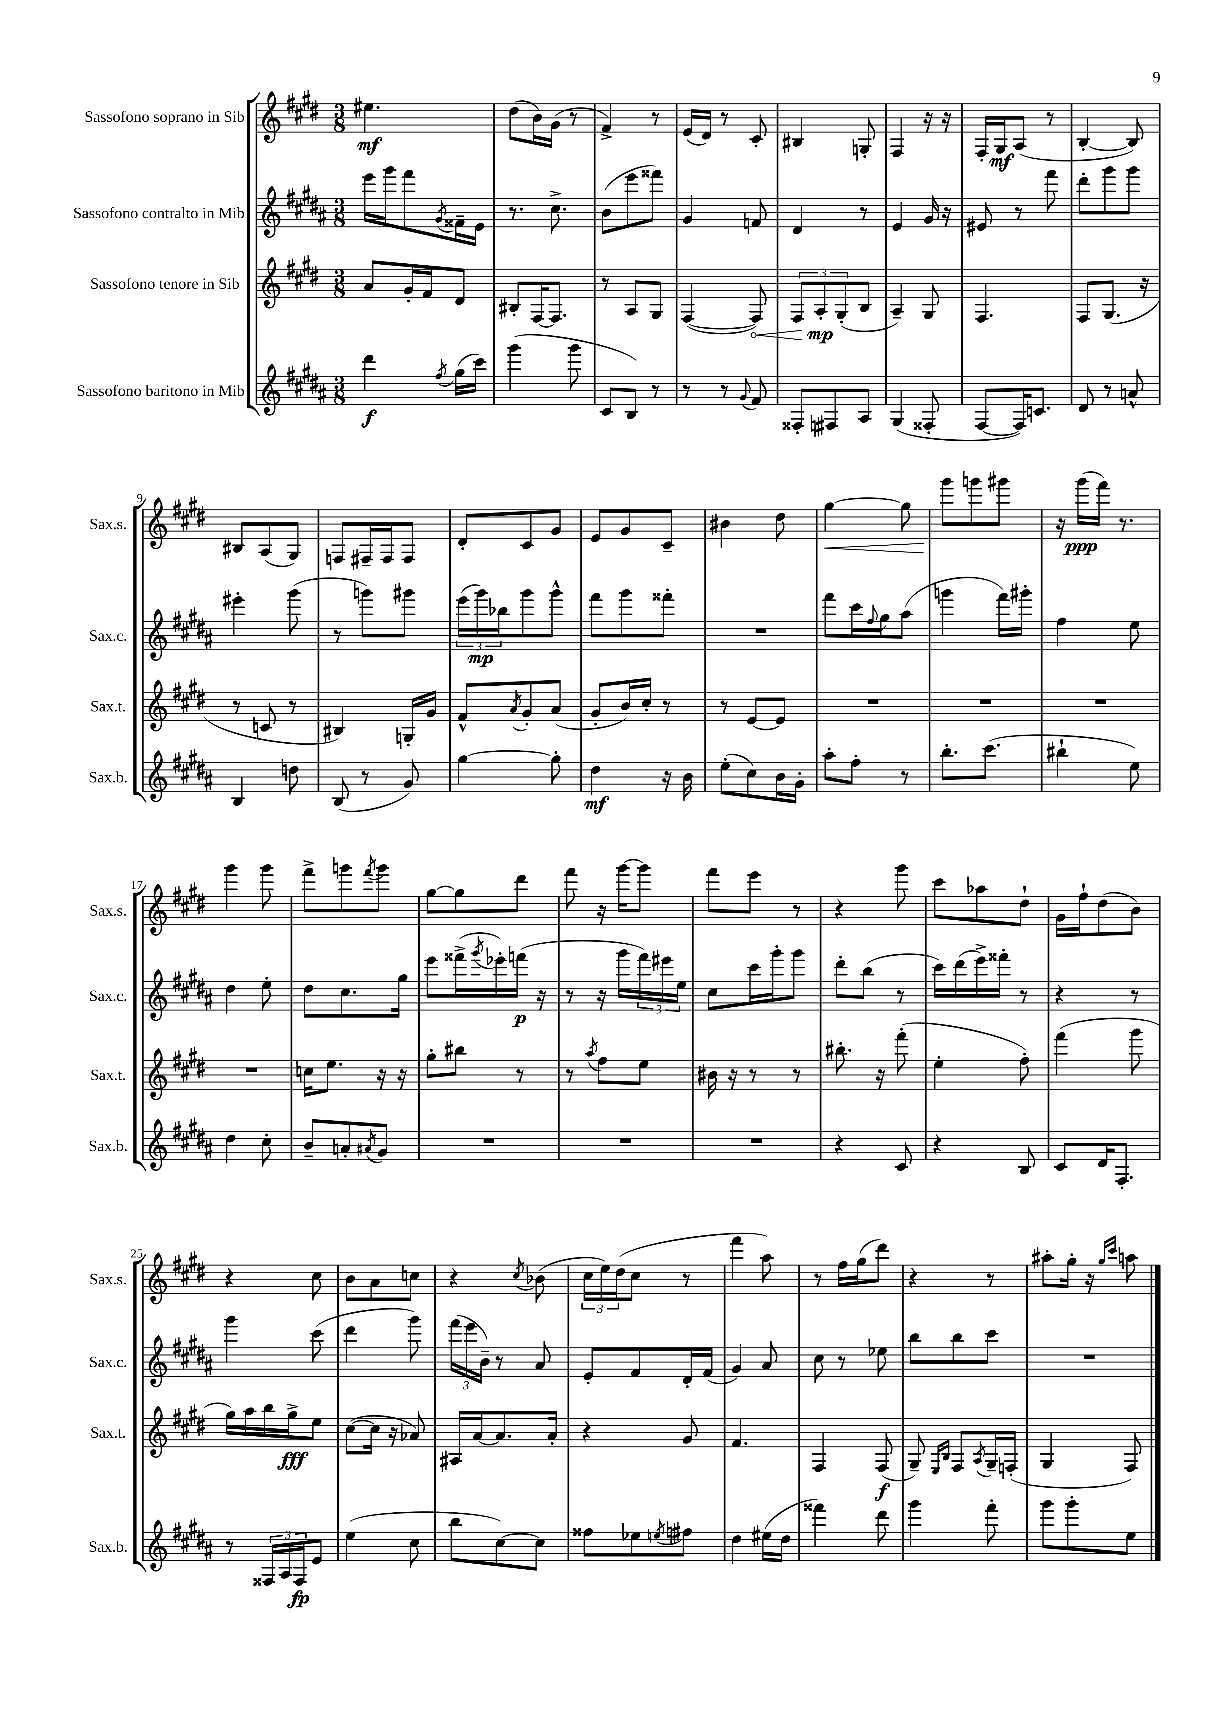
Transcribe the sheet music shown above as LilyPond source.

<<
\new StaffGroup <<
\new Staff = "s0" \with { instrumentName = "Sassofono soprano in Sib" shortInstrumentName = "Sax.s." } {
    \clef treble \key e \major \numericTimeSignature \time 3/8
    eis''4.\mf |
    dis''8( b'16) gis'16( r8 |
    fis'4->) r8 |
    e'16( dis'16) r8 cis'8-. |
    bis4 g8-. |
    fis4 r16 r16 |
    fis16-. gis16\mf a8( r8 |
    b4~-. b8) |
    bis8 a8( gis8) |
    f8 fis16-- fis16 fis8 |
    dis'8-. cis'8 gis'8 |
    e'8 gis'8 cis'8-- |
    bis'4 dis''8 |
    gis''4~\< gis''8 |
    gis'''8\! g'''8 gis'''8 |
    r16 gis'''16\ppp( fis'''16) r8. |
    gis'''4 gis'''8 |
    fis'''8-> g'''8 \acciaccatura { fis'''8 } g'''8 |
    gis''8~ gis''8 dis'''8 |
    fis'''8 r16 gis'''16~ gis'''8 |
    fis'''8 e'''8 r8 |
    r4 gis'''8 |
    cis'''8 aes''8 dis''8-! |
    gis'16 fis''16-! dis''8( b'8) |
    r4 cis''8 |
    b'8 a'8 c''8 |
    r4 \acciaccatura { cis''8 } bes'8( |
    \tuplet 3/2 { cis''16 e''16) dis''16( } cis''8 r8 |
    fis'''4 a''8) |
    r8 fis''16 gis''16( dis'''8) |
    r4 r8 |
    ais''8-. gis''16-. r16 \grace { gis''16 cis'''16 } a''8 \bar "|." |
}
\new Staff = "s1" \with { instrumentName = "Sassofono contralto in Mib" shortInstrumentName = "Sax.c." } {
    \clef treble \key b \major \numericTimeSignature \time 3/8
    e'''16 gis'''16 fis'''8 \acciaccatura { gis'8 } fisis'16-- e'16 |
    r8. cis''8.-> |
    b'8( e'''8 fisis'''8) |
    gis'4 f'8 |
    dis'4 r8 |
    e'4 gis'16 r16 |
    eis'8 r8 fis'''8 |
    dis'''8-. gis'''8 gis'''8 |
    eis'''4-. gis'''8( |
    r8 g'''8) gis'''8 |
    \tuplet 3/2 { e'''16( gis'''16\mp) bes''16 } gis'''8 gis'''8-^ |
    fis'''8 gis'''8 fisis'''8-. |
    R4. |
    fis'''8 cis'''16 \appoggiatura { fis''8 } gis''16 ais''8( |
    g'''4 fis'''16) gis'''16-. |
    fis''4 e''8 |
    dis''4 e''8-. |
    dis''8 cis''8. gis''16 |
    e'''8 fisis'''16->( \acciaccatura { gis'''8 } ees'''16-.) f'''16\p( r16 |
    r8 r16 gis'''16 \tuplet 3/2 { fis'''16) eis'''16 e''16 } |
    cis''8 cis'''16 gis'''16-. gis'''8 |
    dis'''8-. b''8( r8 |
    cis'''16) dis'''16( e'''16->) fisis'''16-. r8 |
    r4 r8 |
    gis'''4 cis'''8( |
    dis'''4 gis'''8) |
    \tuplet 3/2 { fis'''16( e'''16 b'16--) } r8 ais'8 |
    e'8-. fis'8 dis'16-. fis'16( |
    gis'4) ais'8 |
    cis''8 r8 ees''8 |
    b''8 b''8 cis'''8 |
    R4. \bar "|." |
}
\new Staff = "s2" \with { instrumentName = "Sassofono tenore in Sib" shortInstrumentName = "Sax.t." } {
    \clef treble \key e \major \numericTimeSignature \time 3/8
    a'8 gis'16-. fis'16 dis'8 |
    bis8-. fis16~ fis8. |
    r8 a8 gis8 |
    fis4~( \once \override Hairpin.circled-tip = ##t fis8\<) |
    \tuplet 3/2 { fis8 a8-.\mp\! gis8-.( } b8 |
    a4--) gis8 |
    fis4. |
    fis8 gis8.( r16 |
    r8 c'8 r8 |
    bis4) g16-. gis'16 |
    fis'8-^ \acciaccatura { a'8 } gis'8-. a'8( |
    gis'8-. b'16) cis''16-. r8 |
    r8 e'8~ e'8 |
    R4. |
    R4. |
    R4. |
    R4. |
    c''16 e''8. r16 r16 |
    gis''8-. bis''8 r8 |
    r8 \acciaccatura { a''8 } fis''8 e''8 |
    bis'16 r16 r8 r8 |
    bis''8.-. r16 fis'''8-.( |
    e''4-. fis''8-.) |
    fis'''4( gis'''8 |
    gis''16) a''16 b''16 gis''16->\fff e''8 |
    cis''8~( cis''16 r16 aes'8) |
    ais16 a'16~ a'8. a'16-. |
    r4 gis'8 |
    fis'4. |
    fis4 fis8\f( |
    gis8--) \grace { e16 b16 } fis8 \acciaccatura { a8 } gis16-- f16-.( |
    gis4 fis8) \bar "|." |
}
\new Staff = "s3" \with { instrumentName = "Sassofono baritono in Mib" shortInstrumentName = "Sax.b." } {
    \clef treble \key b \major \numericTimeSignature \time 3/8
    dis'''4\f \acciaccatura { fis''8 } gis''16( cis'''16) |
    gis'''4( gis'''8 |
    cis'8 b8) r8 |
    r8 r8 \appoggiatura { gis'8 } fis'8 |
    fisis8-. fis8 ais8 |
    gis4( fisis8-. |
    fis8~ fis16) c'8. |
    dis'8 r8 a'8-^ |
    b4 d''8 |
    b8( r8 gis'8) |
    gis''4~ gis''8-. |
    dis''4\mf r16 b'16 |
    e''8-.( cis''8) b'16 gis'16-. |
    ais''8-. fis''8-. r8 |
    b''8.-. cis'''8.( |
    bis''4-! e''8) |
    dis''4 cis''8-. |
    b'8-- a'8-. \acciaccatura { ais'8 } gis'8 |
    R4. |
    R4. |
    R4. |
    r4 cis'8 |
    r4 b8 |
    cis'8 dis'16 fis8.-. |
    r8 \tuplet 3/2 { fisis16 ais16 fisis16\fp } e'8 |
    e''4( cis''8 |
    b''8 cis''8~) cis''8 |
    fisis''8 ees''8 \acciaccatura { e''8 } fis''8 |
    dis''4 eis''16( dis''16 |
    fisis'''4) dis'''8 |
    gis'''4 fis'''8-. |
    gis'''8 gis'''8-. e''8 \bar "|." |
}
>>
>>
